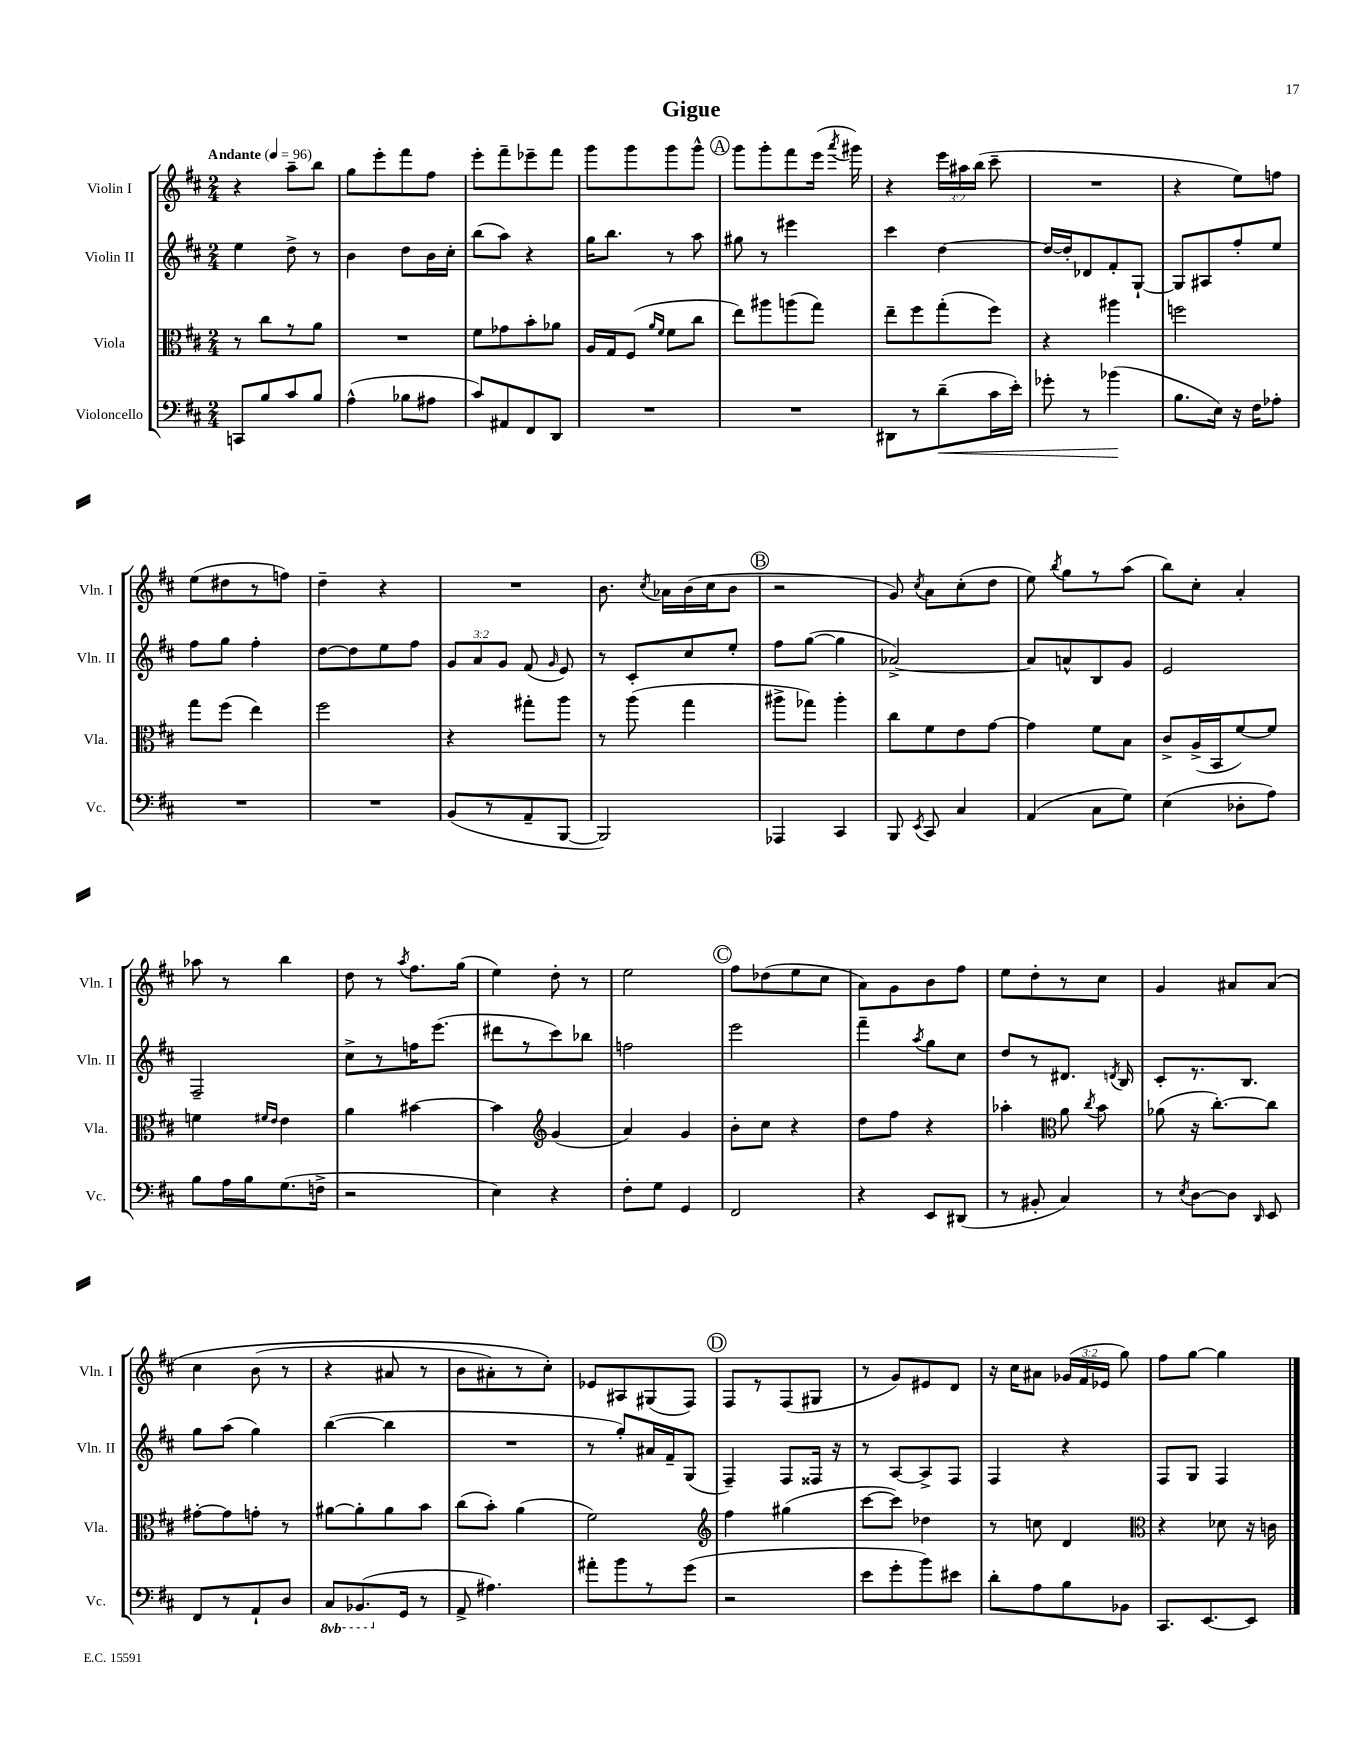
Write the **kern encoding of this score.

**kern	**kern	**kern	**kern
*staff4	*staff3	*staff2	*staff1
*clefF4	*clefC3	*clefG2	*clefG2
*k[f#c#]	*k[f#c#]	*k[f#c#]	*k[f#c#]
*M2/4	*M2/4	*M2/4	*M2/4
*MM96	*MM96	*MM96	*MM96
8CC	8r	4ee	4r
8B	8cc#	.	.
8c#	8r	8dd^	8aa~
8B	8a	8r	8bb
=	=	=	=
(4A^^	2r	4b	8gg
.	.	.	8eee'
8B-	.	8dd	8fff#
8A#	.	16b	8ff#
.	.	16cc#'	.
=	=	=	=
8c#)	8f#	(8bb	8eee'
8AA#	8g-	8aa)	8fff#~
8FF#	8b'	4r	8eee-~
8DD	8a-	.	8fff#
=	=	=	=
2r	16A	16gg	8ggg
.	16G	8.bb	.
.	(8F#	.	8ggg
.	16qqa	.	.
.	16qqf#	.	.
.	8f#	8r	8ggg
.	8cc#	8aa	8ggg^^
=	=	=	=
2r	8ee)	8gg#	8ggg
.	8aa#	8r	8ggg'
.	(8aa	4eee#	8fff#
.	8gg)	.	(16eee
.	.	.	8qaaa
.	.	.	16ggg#)
=	=	=	=
8DD#	8ee~	4ccc#	4r
8r	8ff#	.	.
(8d~	(8gg'	[4dd	24eee
.	.	.	24aa#
.	.	.	(24bb
16c#	8ff#)	.	8ccc#~
16e')	.	.	.
=	=	=	=
8g-'	4r	16dd_	2r
.	.	16dd']	.
8r	.	8d-	.
(4b-	4aa#	8f#'	.
.	.	[8G`	.
=	=	=	=
8.B	2ff	8G]	4r
.	.	8A#	.
16E)	.	.	.
16r	.	8ff#'	8ee)
16F#	.	.	.
8A-'	.	8ee	8ff
=	=	=	=
2r	8gg	8ff#	(8ee
.	(8ff#	8gg	8dd#
.	4ee)	4ff#'	8r
.	.	.	8ff)
=	=	=	=
2r	2ff#	[8dd	4dd~
.	.	8dd]	.
.	.	8ee	4r
.	.	8ff#	.
=	=	=	=
(8BB	4r	12g	2r
.	.	12a	.
8r	.	.	.
.	.	12g	.
8AA~	8gg#'	(8f#	.
.	.	16qqg	.
[8BBB	8aa	8e)	.
=	=	=	=
2BBB])	8r	8r	8.b
.	(8aa	8c#'	.
.	.	.	8qcc#
.	.	.	16a-
.	4gg	8cc#	(16b
.	.	.	16cc#
.	.	8ee'	8b
=	=	=	=
4AAA-	8aa#^	8ff#	2r
.	8gg-)	([8gg	.
4CC#	4aa#'	4gg]	.
=	=	=	=
8BBB	8cc#	[2a-^)	8g)
8qEE	.	.	8qcc#
8CC#	8f#	.	8a
4C#	8e	.	(8cc#'
.	[8g	.	8dd
=	=	=	=
(4AA	4g]	8a-]	8ee)
.	.	.	8qbb
.	.	8a^^	8gg
8C#	8f#	8B	8r
8G)	8B	8g	(8aa
=	=	=	=
(4E	8c#^	2e	8bb)
.	(16A^	.	8cc#'
.	16BB	.	.
8D-'	[8f#)	.	4a'
8A)	8f#]	.	.
=	=	=	=
8B	4f	2F#~	8aa-
16A	.	.	8r
16B	.	.	.
.	16qqf#	.	.
.	16qqe	.	.
(8.G	4e	.	4bb
16F^	.	.	.
=	=	=	=
2r	4a	8cc#^	8dd
.	.	8r	8r
.	.	.	8qaa
.	[4b#	16ff	8.ff#
.	.	(8.eee	.
.	.	.	(16gg
=	=	=	=
4E)	4b#]	8ddd#	4ee)
.	.	8r	.
*	*clefG2	*	*
4r	(4g	8ccc#)	8dd'
.	.	8bb-	8r
=	=	=	=
8F#'	4a)	2ff	2ee
8G	.	.	.
4GG	4g	.	.
=	=	=	=
2FF#	8b'	2eee	8ff#
.	8cc#	.	(8dd-
.	4r	.	8ee
.	.	.	8cc#
=	=	=	=
4r	8dd	4fff#~	8a)
.	8ff#	.	8g
.	.	8qaa	.
8EE	4r	8gg	8b
(8DD#	.	8cc#	8ff#
=	=	=	=
8r	4aa-'	8dd	8ee
8BB#'	.	8r	8dd'
*	*clefC3	*	*
4C#)	8a	8.d#	8r
.	8qcc#	.	.
.	8b	.	8cc#
.	.	8qd	.
.	.	16B	.
=	=	=	=
8r	(8a-	8c#'	4g
8qE	.	.	.
[8D	16r	8.r	.
.	[8.cc#')	.	.
8D]	.	.	8a#
.	.	8.B	.
16qqDD	.	.	.
8EE	8cc#]	.	&(8a#
=	=	=	=
8FF#	[8g#'	8gg	4cc#
8r	8g#]	(8aa	.
8AA`	8g'	4gg)	(8b
8D	8r	.	8r
=	=	=	=
8CC#	[8a#	([4bb	4r
(8.BBB-	8a#']	.	.
.	8a#	4bb]	8a#
16GG	.	.	.
8r	8b	.	8r
=	=	=	=
8AA^	(8cc#	2r	8b
4.A#)	8b')	.	8a#')
.	(4a	.	8r
.	.	.	8cc#'&)
=	=	=	=
8a#'	2f#)	8r	8e-
8b	.	8gg')	8A#
8r	.	16a#	(8G#
.	.	16f#~	.
(8g	.	(8G	8F#)
=	=	=	=
*	*clefG2	*	*
2r	4ff#	4F#~)	8F#
.	.	.	8r
.	(4gg#	8F#	(8F#
.	.	16F##	8G#
.	.	16r	.
=	=	=	=
8e	[8ccc#	8r	8r
8g'	8ccc#])	[8A	8g)
8b)	4dd-	8A^]	8e#
8e#	.	8F#	8d
=	=	=	=
8d'	8r	4F#	16r
.	.	.	16cc#
8A	8cc	.	8a#
8B	4d	4r	(24g-
.	.	.	24f#
.	.	.	24e-
8BB-	.	.	8gg)
=	=	=	=
*	*clefC3	*	*
8.CC#	4r	8F#	8ff#
.	.	8G	[8gg
[8.EE	.	.	.
.	8d-	4F#	4gg]
8EE]	16r	.	.
.	16c	.	.
==	==	==	==
*-	*-	*-	*-
